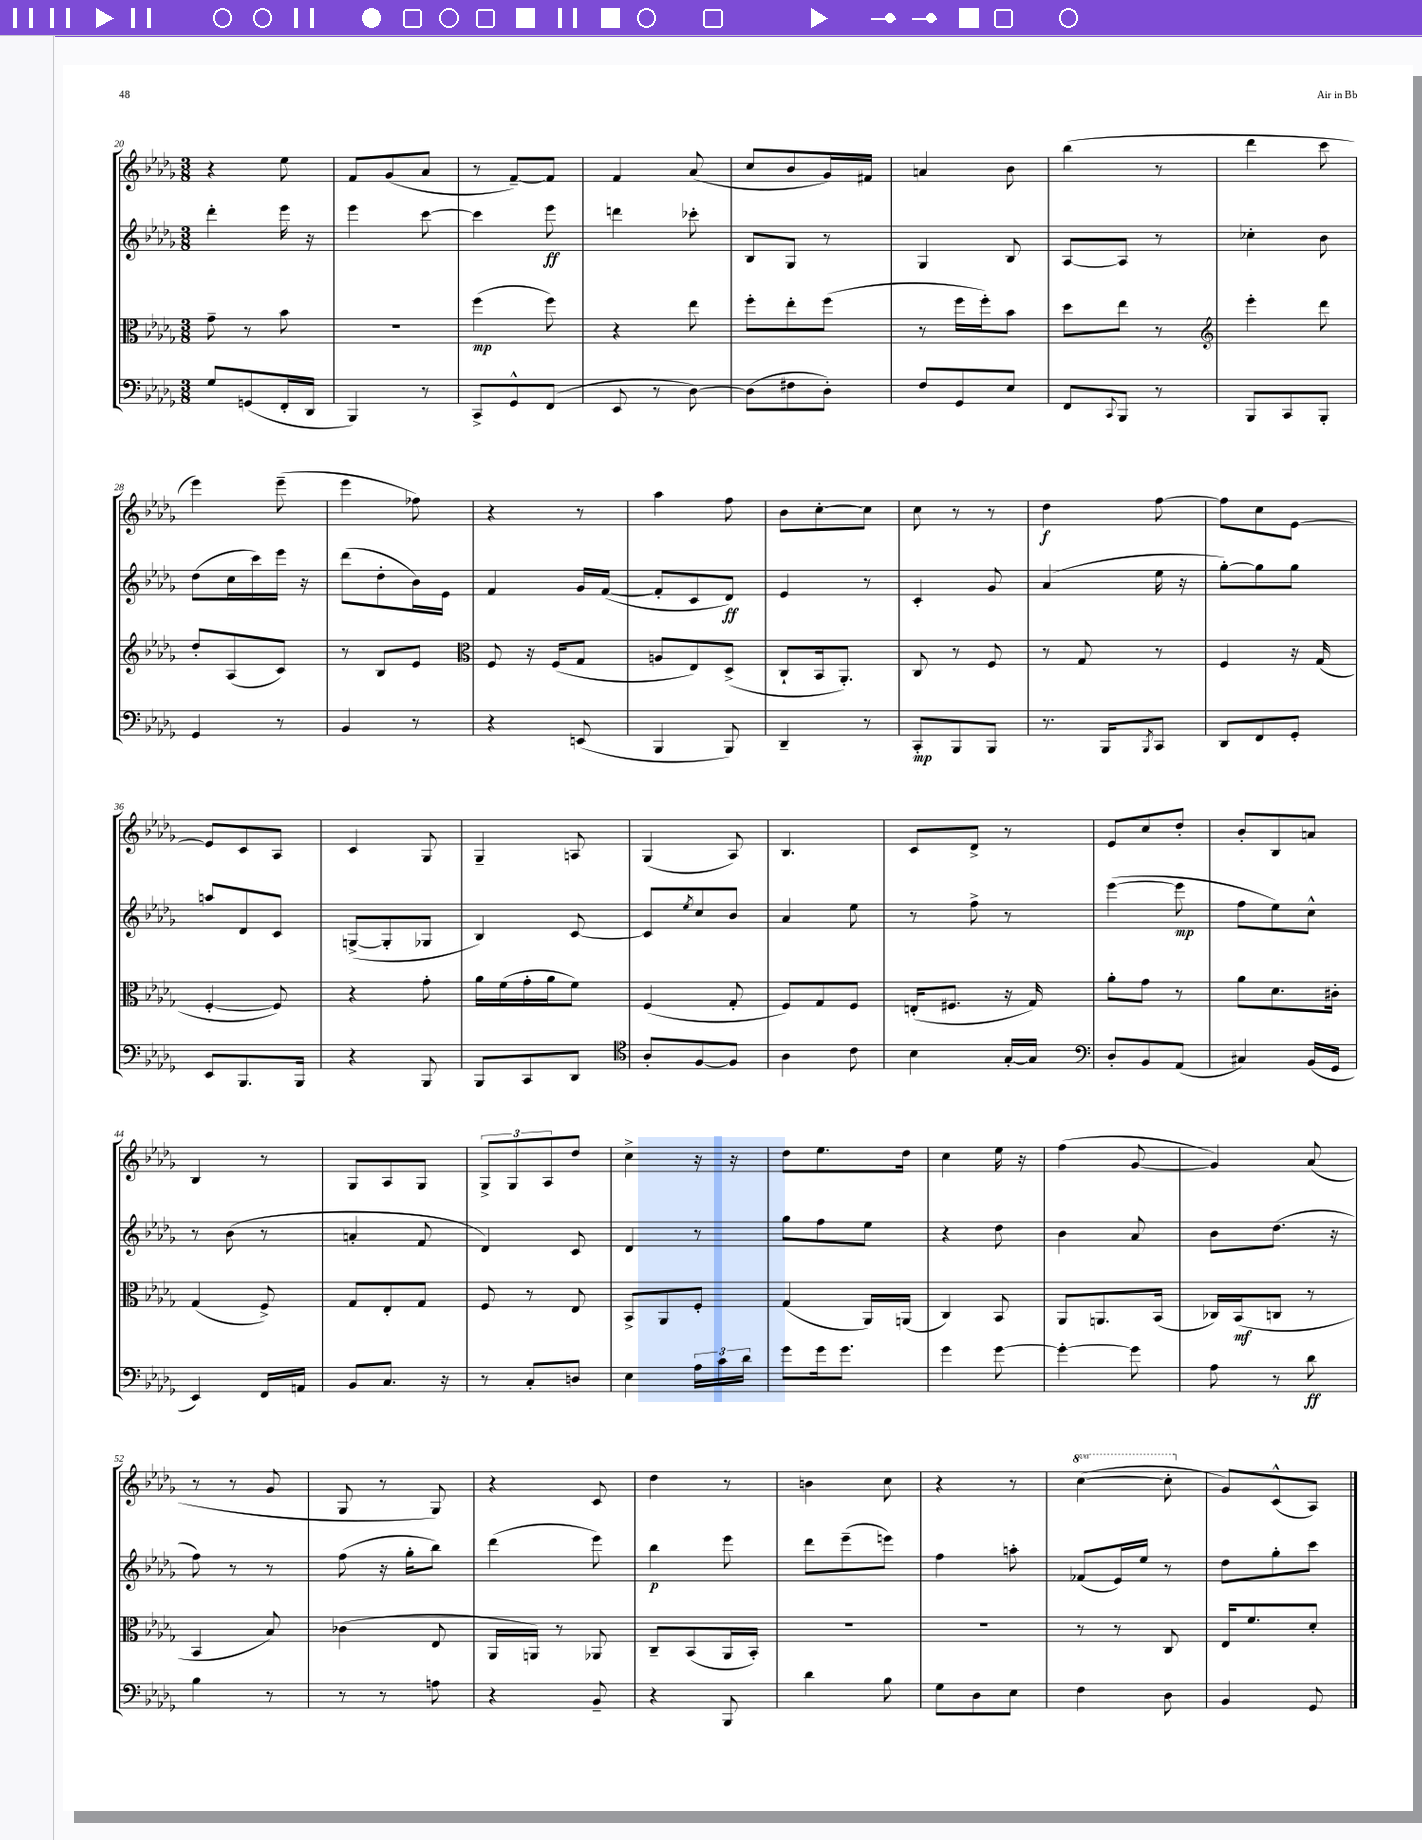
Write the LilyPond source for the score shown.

<<
\new StaffGroup <<
\new Staff = "s0" {
    \clef treble \key des \major \numericTimeSignature \time 3/8 \set Staff.ottavationMarkups = #ottavation-simple-ordinals
    r4 ees''8 |
    f'8 ges'8( aes'8 |
    r8 f'8~--) f'8 |
    f'4 aes'8( |
    c''8 bes'8 ges'16) fis'16 |
    a'4 bes'8 |
    bes''4( r8 |
    des'''4 c'''8 |
    ees'''4) ees'''8--( |
    ees'''4 fes''8) |
    r4 r8 |
    aes''4 f''8 |
    bes'8 c''8~-. c''8 |
    c''8 r8 r8 |
    des''4\f f''8~ |
    f''8 c''8 ees'8~ |
    ees'8 c'8 aes8 |
    c'4 ges8 |
    ges4-- a8 |
    ges4( aes8) |
    bes4. |
    c'8 des'8-> r8 |
    ees'8 c''8 des''8-. |
    bes'8-. bes8 a'8 |
    bes4 r8 |
    ges8 aes8 ges8 |
    \tuplet 3/2 { ges8-> ges8 aes8 } des''8 |
    c''4-> r16 r16 |
    des''8 ees''8. des''16 |
    c''4 ees''16 r16 |
    f''4( ges'8~ |
    ges'4) aes'8( |
    r8 r8 ges'8 |
    ges8 r8 ges8) |
    r4 c'8 |
    des''4 r8 |
    b'4 c''8 |
    r4 r8 |
    \ottava #1 c'''4~( c'''8-. \ottava #0 |
    ges'8) c'8-^( aes8) \bar "|." |
}
\new Staff = "s1" {
    \clef treble \key des \major \numericTimeSignature \time 3/8
    des'''4-. ees'''16 r16 |
    ees'''4 c'''8~ |
    c'''4 ees'''8\ff |
    d'''4 ces'''8-. |
    bes8 ges8 r8 |
    ges4 bes8 |
    aes8~ aes8 r8 |
    ces''4-. bes'8 |
    des''8( c''16 c'''16) ees'''16 r16 |
    des'''8( des''8-. bes'16) ees'16 |
    f'4 ges'16 f'16~( |
    f'8-. c'8 des'8\ff) |
    ees'4 r8 |
    c'4-. ges'8 |
    aes'4( ees''16 r16 |
    ges''8~-.) ges''8 ges''8 |
    a''8 des'8 c'8 |
    g8~->( g8-. ges8 |
    bes4) c'8~ |
    c'8 \acciaccatura { ees''8 } c''8 bes'8 |
    aes'4 ees''8 |
    r8 f''8-> r8 |
    ees'''4~( ees'''8\mp |
    f''8 ees''8) c''8-^ |
    r8 bes'8( r8 |
    a'4-. f'8 |
    des'4) c'8 |
    des'4 r8 |
    ges''8 f''8 ees''8 |
    r4 des''8 |
    bes'4 aes'8 |
    bes'8 des''8.( r16 |
    f''8) r8 r8 |
    f''8( r16 ges''16-. bes''8) |
    des'''4( ees'''8) |
    bes''4\p ees'''8 |
    des'''8 ees'''8--( e'''8) |
    f''4 a''8-. |
    fes'8( ees'16) ees''16 r8 |
    des''8 ges''8-. c'''8 \bar "|." |
}
\new Staff = "s2" {
    \clef alto \key des \major \numericTimeSignature \time 3/8
    ges'8-- r8 bes'8 |
    R4. |
    f''4\mp( f''8) |
    r4 ees''8 |
    f''8-. ees''8-. f''8( |
    r8 f''16 f''16-.) bes'8 |
    des''8 ees''8 r8 |
    \clef treble ees'''4-. des'''8 |
    des''8-. aes8( c'8) |
    r8 bes8 ees'8 |
    \clef alto f8 r16 f16( ges8 |
    a8 ees8) des8->( |
    c8-! bes,16 aes,8.-.) |
    c8 r8 f8 |
    r8 ges8 r8 |
    f4 r16 ges16( |
    f4~-. f8) |
    r4 ges'8-. |
    aes'16 f'16( ges'16-. aes'16 f'8) |
    f4( ges8-. |
    f8) ges8 f8 |
    e16-.( fis8. r16 ges16) |
    aes'8-. ges'8 r8 |
    aes'8 des'8. cis'16-. |
    ges4( f8->) |
    ges8 ees8-. ges8 |
    f8 r8 ees8 |
    bes,8-> aes,8 f8-. |
    ges4( aes,16) a,16( |
    c4) bes,8 |
    aes,8 a,8. bes,16( |
    ces16) bes,16\mf( c8 r8 |
    bes,4 bes8) |
    ces'4( ees8 |
    aes,16 a,16) r8 aes,8 |
    c8-- bes,8( aes,16 bes,16-.) |
    R4. |
    R4. |
    r8 r8 c8 |
    ees16 f'8. des'8-. \bar "|." |
}
\new Staff = "s3" {
    \clef bass \key des \major \numericTimeSignature \time 3/8
    ges8 g,8( f,16-. des,16 |
    bes,,4) r8 |
    c,8-> ges,8-^ f,8( |
    ees,8 r8 des8~) |
    des8( fis8 des8-.) |
    f8 ges,8 ees8 |
    f,8 \appoggiatura { c,8 } bes,,8 r8 |
    bes,,8 c,8 bes,,8-. |
    ges,4 r8 |
    bes,4 r8 |
    r4 e,8( |
    bes,,4 bes,,8) |
    des,4-- r8 |
    c,8-.\mp bes,,8 bes,,8 |
    r8. bes,,16 \acciaccatura { bes,,8 } c,8 |
    des,8 f,8 ges,8-. |
    ees,8 bes,,8. bes,,16 |
    r4 bes,,8 |
    bes,,8 c,8 des,8 |
    \clef tenor aes8-. f8~ f8 |
    aes4 c'8 |
    bes4 ges16~-. ges16 |
    \clef bass des8-. bes,8 aes,8( |
    cis4) bes,16( ges,16 |
    ees,4) f,16 a,16 |
    bes,8 c8. r16 |
    r8 c8-. d8 |
    ees4 \tuplet 3/2 { aes16 c'16 des'16 } |
    ges'8 ges'16 ges'8. |
    ges'4 ges'8~ |
    ges'4~-. ges'8 |
    aes8 r8 des'8\ff |
    bes4 r8 |
    r8 r8 a8 |
    r4 bes,8-- |
    r4 bes,,8 |
    des'4 bes8 |
    ges8 des8 ees8 |
    f4 des8 |
    bes,4 ges,8 \bar "|." |
}
>>
>>
\layout { \context { \Score currentBarNumber = #20 } }
